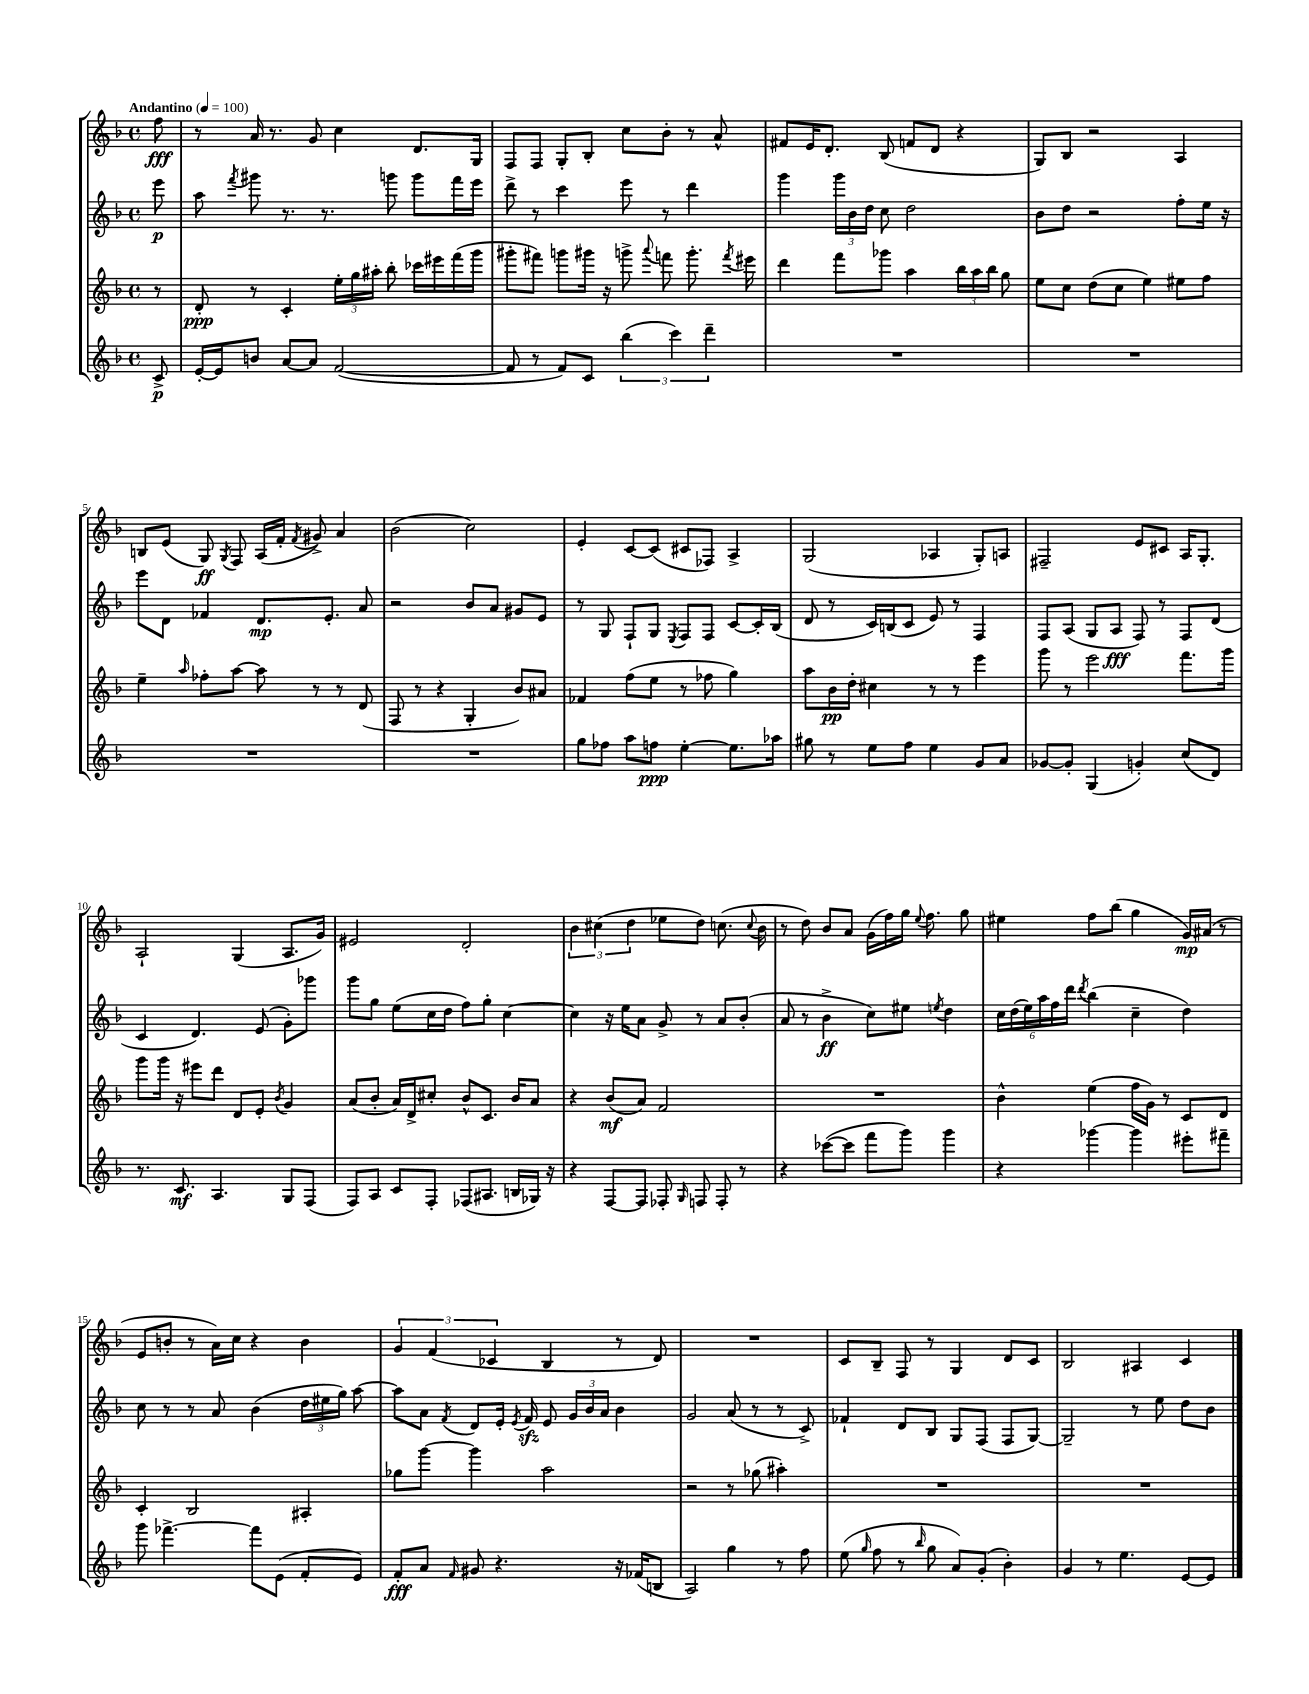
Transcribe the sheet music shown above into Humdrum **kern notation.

**kern	**kern	**kern	**kern
*staff4	*staff3	*staff2	*staff1
*clefG2	*clefG2	*clefG2	*clefG2
*k[b-]	*k[b-]	*k[b-]	*k[b-]
*M4/4	*M4/4	*M4/4	*M4/4
*met(c)	*met(c)	*met(c)	*met(c)
*MM100	*MM100	*MM100	*MM100
8c^	8r	8eee	8ff
=	=	=	=
[16e'	8d'	8aa	8r
16e]	.	.	.
.	.	8qfff	.
8b	8r	8ggg#	16a
.	.	.	8.r
[8a	4c'	8.r	.
8a]	.	.	8g
.	.	8.r	.
([2f	24ee'	.	4cc
.	24gg	.	.
.	24aa#'	.	.
.	8bb-'	8ggg	.
.	16ccc-	8ggg	8.d
.	16eee#	.	.
.	(16fff	16fff	.
.	16ggg	16eee	16G
=	=	=	=
8f]	8ggg#'	8ddd^	8F
8r	8fff#)	8r	8F
8f)	8ggg	4ccc	8G'
8c	16ggg#	.	8B-'
.	16r	.	.
(6bb-	8ggg^	8eee	8cc
.	8qqaaa	.	.
.	8fff	8r	8b-'
6ccc)	.	.	.
.	8.ggg'	4ddd	8r
6ddd~	.	.	.
.	.	.	8a^^
.	8qfff	.	.
.	16eee#	.	.
=	=	=	=
1r	4ddd	4ggg	8f#
.	.	.	16e
.	.	.	8.d'
.	8fff	24ggg	.
.	.	24b-	.
.	.	24dd	.
.	8ggg-	8cc	(8B-
.	4aa	2dd	8f
.	.	.	8d
.	24bb-	.	4r
.	24aa	.	.
.	24bb-	.	.
.	8gg	.	.
=	=	=	=
1r	8ee	8b-	8G)
.	8cc	8dd	8B-
.	(8dd	2r	2r
.	8cc	.	.
.	4ee)	.	.
.	8ee#	8ff'	4A
.	8ff	16ee	.
.	.	16r	.
=	=	=	=
1r	4ee~	8eee	8B
.	.	8d	(8e
.	16qqaa	.	.
.	8ff-'	4f-	8G)
.	.	.	8qG
.	[8aa	.	8F
.	8aa]	8.d	(16A
.	.	.	16f'
.	.	.	8qf
.	8r	.	8g#^)
.	.	8.e'	.
.	8r	.	4a
.	(8d	8a	.
=	=	=	=
1r	8F	2r	(2b-
.	8r	.	.
.	4r	.	.
.	4G'	8b-	2cc)
.	.	8a	.
.	8b-)	8g#	.
.	8a#	8e	.
=	=	=	=
8gg	4f-	8r	4e'
8ff-	.	8G	.
8aa	(8ff	8F`	[8c
8ff	8ee	8G	(8c]
.	.	8qE	.
[4ee'	8r	8F	8c#
.	8ff-	8F	8F-)
8.ee]	4gg)	[8c	4A^
.	.	16c']	.
16aa-	.	(16B-	.
=	=	=	=
8gg#	8aa	8d	(2G
8r	16b-	8r	.
.	16dd'	.	.
8ee	4cc#	16c)	.
.	.	(16B	.
8ff	.	8c	.
4ee	8r	8e)	4A-
.	8r	8r	.
8g	4eee	4F	8G')
8a	.	.	8A
=	=	=	=
[8g-	8ggg	8F	2F#~
8g-']	8r	(8A	.
(4G	2eee	8G	.
.	.	8A	.
4g')	.	8F)	8e
.	.	8r	8c#
(8cc	8.fff	8F	16A
.	.	.	8.G'
8d)	.	(8d	.
.	16ggg	.	.
=	=	=	=
8.r	8ggg	4c	2A`
.	16ggg	.	.
8.c	16r	.	.
.	8eee#	4.d)	.
4.A	8ddd	.	.
.	8d	.	(4G
.	8e'	(8e	.
.	8qb-	.	.
8G	4g	8g')	8.A
(8F	.	8ggg-	.
.	.	.	16g)
=	=	=	=
8F)	(8a	8ggg	2e#
8A	8b-'	8gg	.
8c	16a)	(8ee	.
.	16d^	.	.
8F'	8cc#'	16cc	.
.	.	16dd	.
(8F-	8b-^^	8ff)	2d'
8.A#	8.c	8gg'	.
.	.	[4cc	.
16B	16b-	.	.
16G-)	8a	.	.
16r	.	.	.
=	=	=	=
4r	4r	4cc]	6b-
.	.	.	(6cc#
[8F	(8b-	16r	.
.	.	16ee	.
.	.	.	6dd
8F]	8a)	8a	.
8F-'	2f	8g^	8ee-
16qqG	.	.	.
8F	.	8r	8dd)
8F'	.	8a	(8.cc
8r	.	(8b-'	.
.	.	.	8qqcc
.	.	.	16b-
=	=	=	=
4r	1r	8a	8r
.	.	8r	8dd)
([8ccc-	.	4b-^	8b-
8ccc-]	.	.	8a
8fff	.	8cc)	(16g
.	.	.	16ff)
8ggg)	.	8ee#	16gg
.	.	.	8qqee
.	.	.	8.ff
.	.	8qee	.
4ggg	.	4dd	.
.	.	.	8gg
=	=	=	=
4r	4b-^^	24cc	4ee#
.	.	(24dd	.
.	.	24ee)	.
.	.	24aa	.
.	.	24ff	.
.	.	24ddd	.
.	.	8qddd	.
[4ggg-	(4ee	(4bb-	8ff
.	.	.	(8bb-
4ggg-]	16ff	4cc~	4gg
.	16g)	.	.
.	8r	.	.
8eee#'	8c	4dd)	16g)
.	.	.	(16a#
8fff#~	8d	.	8r
=	=	=	=
8ggg	4c'	8cc	8e
[4.fff-^	.	8r	8b'
.	2B-	8r	8r
.	.	8a	16a)
.	.	.	16cc
8fff-]	.	(4b-	4r
(8e	.	.	.
8f'	4A#'	24dd	4b
.	.	24ee#	.
.	.	24gg)	.
8e)	.	[8aa	.
=	=	=	=
8f'	8gg-	8aa]	6g
8a	[8ggg	8a	.
.	.	.	(6f
16qqf	.	8qf	.
8g#	4ggg]	8d	.
.	.	.	6c-
4.r	.	16e'	.
.	.	8qe	.
.	.	16f	.
.	2aa	8e	4B-
.	.	24g	.
.	.	24b-	.
.	.	24a	.
16r	.	4b-	8r
(16f-	.	.	.
8B	.	.	8d)
=	=	=	=
2A)	2r	2g	1r
4gg	8r	(8a	.
.	(8gg-	8r	.
8r	4aa#')	8r	.
8ff	.	8c^)	.
=	=	=	=
(8ee	1r	4f-`	8c
16qqgg	.	.	.
8ff	.	.	8B-~
8r	.	8d	8F
16qqbb-	.	.	.
8gg	.	8B-	8r
8a)	.	8G	4G
(8g'	.	(8F	.
4b-')	.	8F	8d
.	.	[8G)	8c
=	=	=	=
4g	1r	2G~]	2B-
8r	.	.	.
4.ee	.	.	.
.	.	8r	4A#
.	.	8ee	.
[8e	.	8dd	4c
8e]	.	8b-	.
==	==	==	==
*-	*-	*-	*-
